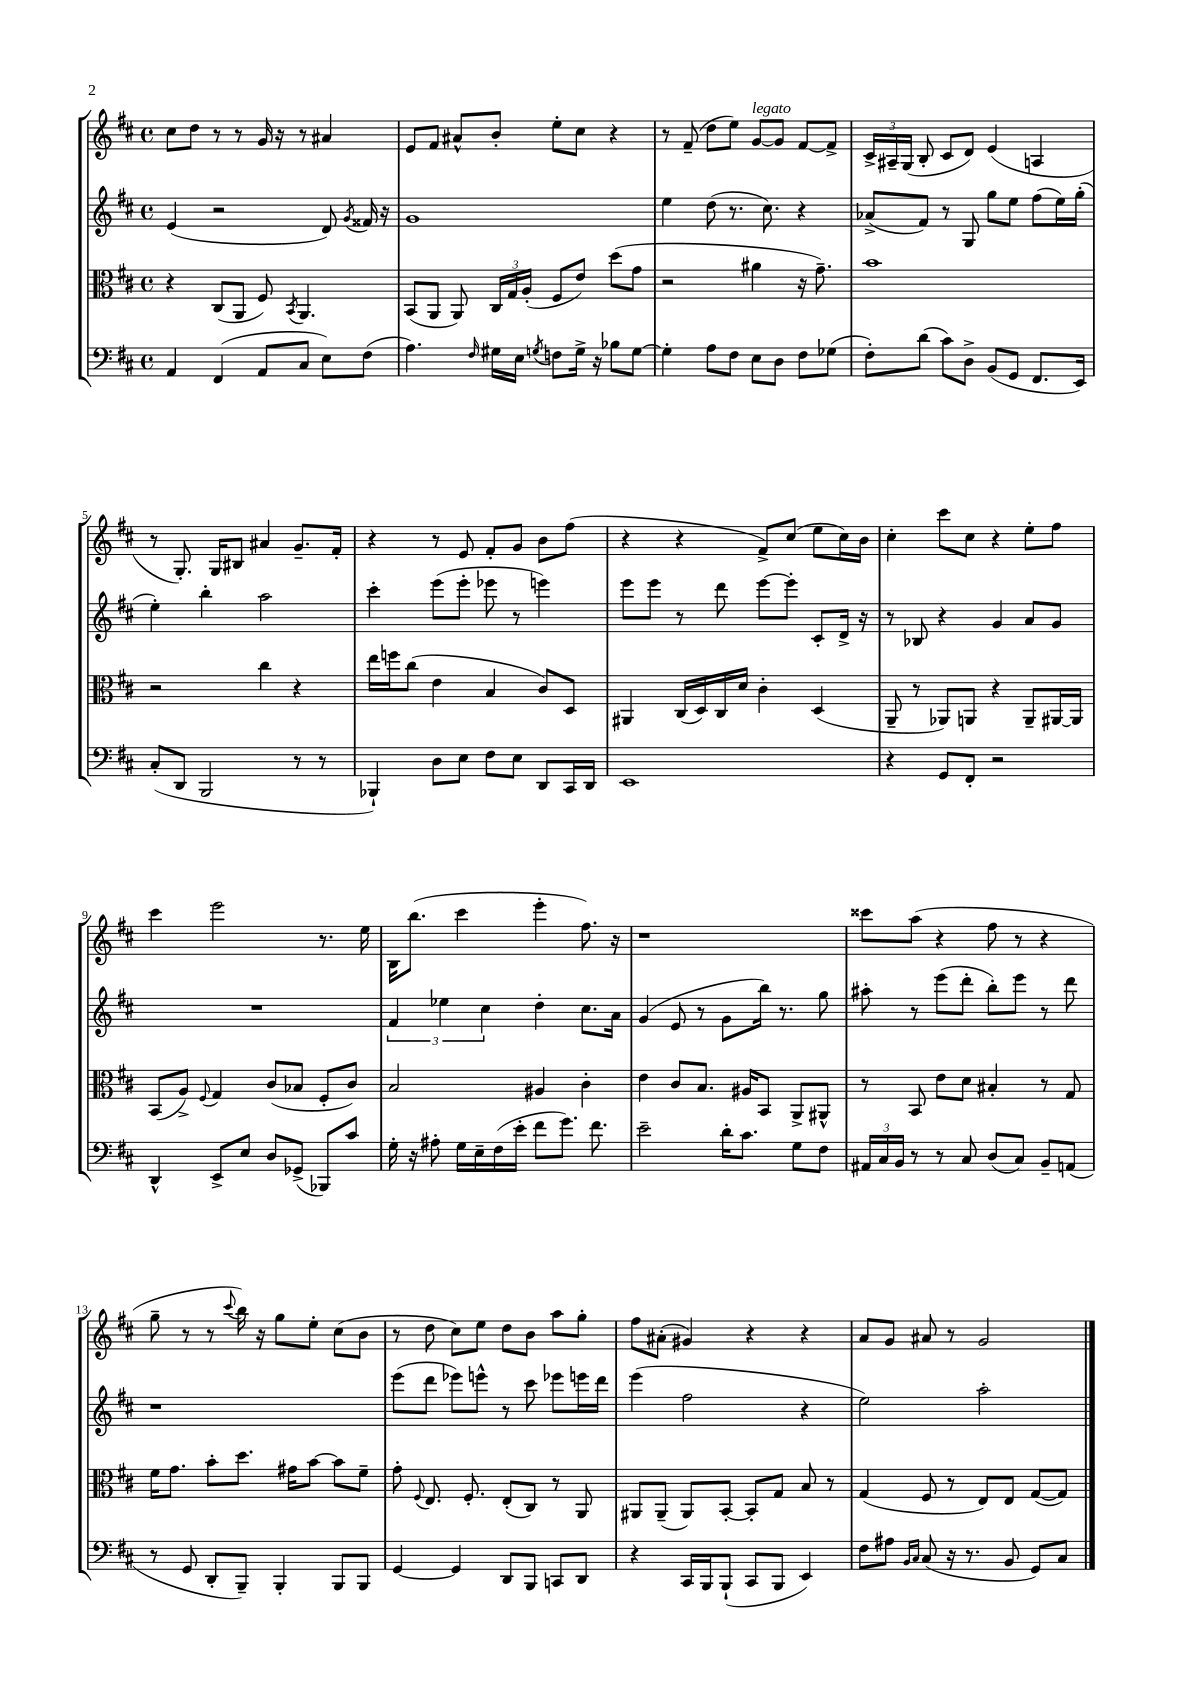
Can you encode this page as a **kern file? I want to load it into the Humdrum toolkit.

**kern	**kern	**kern	**kern
*staff4	*staff3	*staff2	*staff1
*clefF4	*clefC3	*clefG2	*clefG2
*k[f#c#]	*k[f#c#]	*k[f#c#]	*k[f#c#]
*M4/4	*M4/4	*M4/4	*M4/4
*met(c)	*met(c)	*met(c)	*met(c)
4AA	4r	(4e	8cc#
.	.	.	8dd
(4FF#	(8C#	2r	8r
.	8AA	.	8r
8AA	8F#)	.	16g
.	.	.	16r
.	8qBB	.	.
8C#	4.AA	.	8r
8E)	.	8d)	4a#
.	.	8qg	.
(8F#	.	16f##	.
.	.	16r	.
=	=	=	=
4.A)	(8BB	1g	8e
.	8AA	.	8f#
.	8AA)	.	8a#^^
16qqF#	.	.	.
16G#	24C#	.	8b'
.	24G	.	.
16E	.	.	.
.	(24A'	.	.
8qG	.	.	.
8F	8F#	.	8ee'
16G^	8e)	.	8cc#
16r	.	.	.
8B-	(8dd	.	4r
[8G	8g	.	.
=	=	=	=
4G']	2r	4ee	8r
.	.	.	(8f#~
8A	.	(8dd	8dd
8F#	.	8.r	8ee)
8E	4a#	.	[8g
.	.	8.cc#)	.
8D	.	.	8g]
8F#	16r	4r	[8f#
.	8.g~)	.	.
(8G-	.	.	8f#^]
=	=	=	=
8F#')	1b	(8a-^	24c#^
.	.	.	24A#~
.	.	.	(24G
(8d	.	8f#)	8B'
8c#)	.	8r	8c#
8D^	.	8G	8d)
(8BB	.	8gg	(4e
8GG	.	8ee	.
8.FF#	.	(8ff#	4A
.	.	16ee)	.
16EE)	.	(16gg'	.
=	=	=	=
(8C#'	2r	4ee')	8r
8DD	.	.	8.G')
2BBB	.	4bb'	.
.	.	.	16G
.	.	.	8B#
.	4cc#	2aa	4a#
8r	4r	.	8.g~
8r	.	.	.
.	.	.	16f#'
=	=	=	=
4BBB-`)	16ee	4ccc#'	4r
.	16ff	.	.
.	(8cc#	.	.
8D	4e	(8eee	8r
8E	.	8eee'	8e
8F#	4B	8eee-	8f#'
8E	.	8r	8g
8DD	8c#)	4eee)	8b
16CC#	8D	.	(8ff#
16DD	.	.	.
=	=	=	=
1EE	4AA#	8eee	4r
.	.	8eee	.
.	(16C#	8r	4r
.	16D)	.	.
.	16C#	8ddd	.
.	16d	.	.
.	4c#'	[8eee	8f#^)
.	.	8eee']	(8cc#
.	(4D	8c#'	8ee
.	.	16d^	16cc#)
.	.	16r	16b
=	=	=	=
4r	8AA~	8r	4cc#'
.	8r	8B-	.
8GG	8AA-)	4r	8ccc#
8FF#'	8AA	.	8cc#
2r	4r	4g	4r
.	8AA~	8a	8ee'
.	[16AA#	8g	8ff#
.	16AA#]	.	.
=	=	=	=
4DD^^	(8BB	1r	4ccc#
.	8A^)	.	.
.	8qqF#	.	.
8EE^	4G	.	2eee
8E	.	.	.
8D	(8c#	.	.
(8GG-^	8B-	.	.
8BBB-)	8F#'	.	8.r
8c#	8c#)	.	.
.	.	.	16ee
=	=	=	=
16G'	2B	6f#	16B
16r	.	.	(8.bb
8A#'	.	.	.
.	.	6ee-	.
16G	.	.	4ccc#
16E~	.	.	.
.	.	6cc#	.
(16F#	.	.	.
16e'	.	.	.
8f#	4A#	4dd'	4eee'
8.g)	.	.	.
.	4c#'	8.cc#	8.ff#)
8.f#	.	.	.
.	.	16a	16r
=	=	=	=
2e~	4e	(4g	1r
.	8c#	8e	.
.	8.B	8r	.
16d'	.	8g	.
8.c#	16A#	.	.
.	8BB	16bb)	.
.	.	8.r	.
8G	8AA^	.	.
8F#	8AA#^^	8gg	.
=	=	=	=
24AA#	8r	8aa#'	8ccc##
24C#	.	.	.
24BB	.	.	.
8r	8BB	8r	(8aa
8r	8e	(8eee	4r
8C#	8d	8ddd'	.
(8D	4B#'	8bb')	8ff#
8C#)	.	8eee	8r
8BB~	8r	8r	4r
(8AA	8G	8ddd	.
=	=	=	=
8r	16f#	1r	8gg~
.	8.g	.	.
8GG	.	.	8r
8DD'	8b'	.	8r
.	.	.	8qqccc#
8BBB~)	8.dd	.	16bb)
.	.	.	16r
4BBB'	.	.	8gg
.	16g#	.	.
.	[8b	.	8ee'
8BBB	8b]	.	(8cc#
8BBB	8f#~	.	8b
=	=	=	=
[4GG	8g'	(8eee	8r
.	8qqF#	.	.
.	8.E	8ddd	8dd
4GG]	.	8eee-)	8cc#)
.	8.F#'	.	.
.	.	8eee^^	8ee
8DD	(8E'	8r	8dd
8BBB	8C#)	8ccc#	8b
8CC	8r	8eee-	8aa
8DD	8AA	16eee	8gg'
.	.	16ddd	.
=	=	=	=
4r	8AA#	(4eee	8ff#
.	(8AA#~	.	(8a#'
16CC#	8AA#)	2ff#	4g#)
16BBB	.	.	.
(8BBB`	[8BB'	.	.
8CC#	8BB']	.	4r
8BBB	8G	.	.
4EE)	8B	4r	4r
.	8r	.	.
=	=	=	=
8F#	(4G	2ee)	8a
8A#	.	.	8g
16qqBB	.	.	.
16qqC#	.	.	.
(8C#	8F#	.	8a#
16r	8r	.	8r
8.r	.	.	.
.	8E)	2aa'	2g
8BB	8E	.	.
8GG)	([8G	.	.
8C#	8G])	.	.
==	==	==	==
*-	*-	*-	*-
